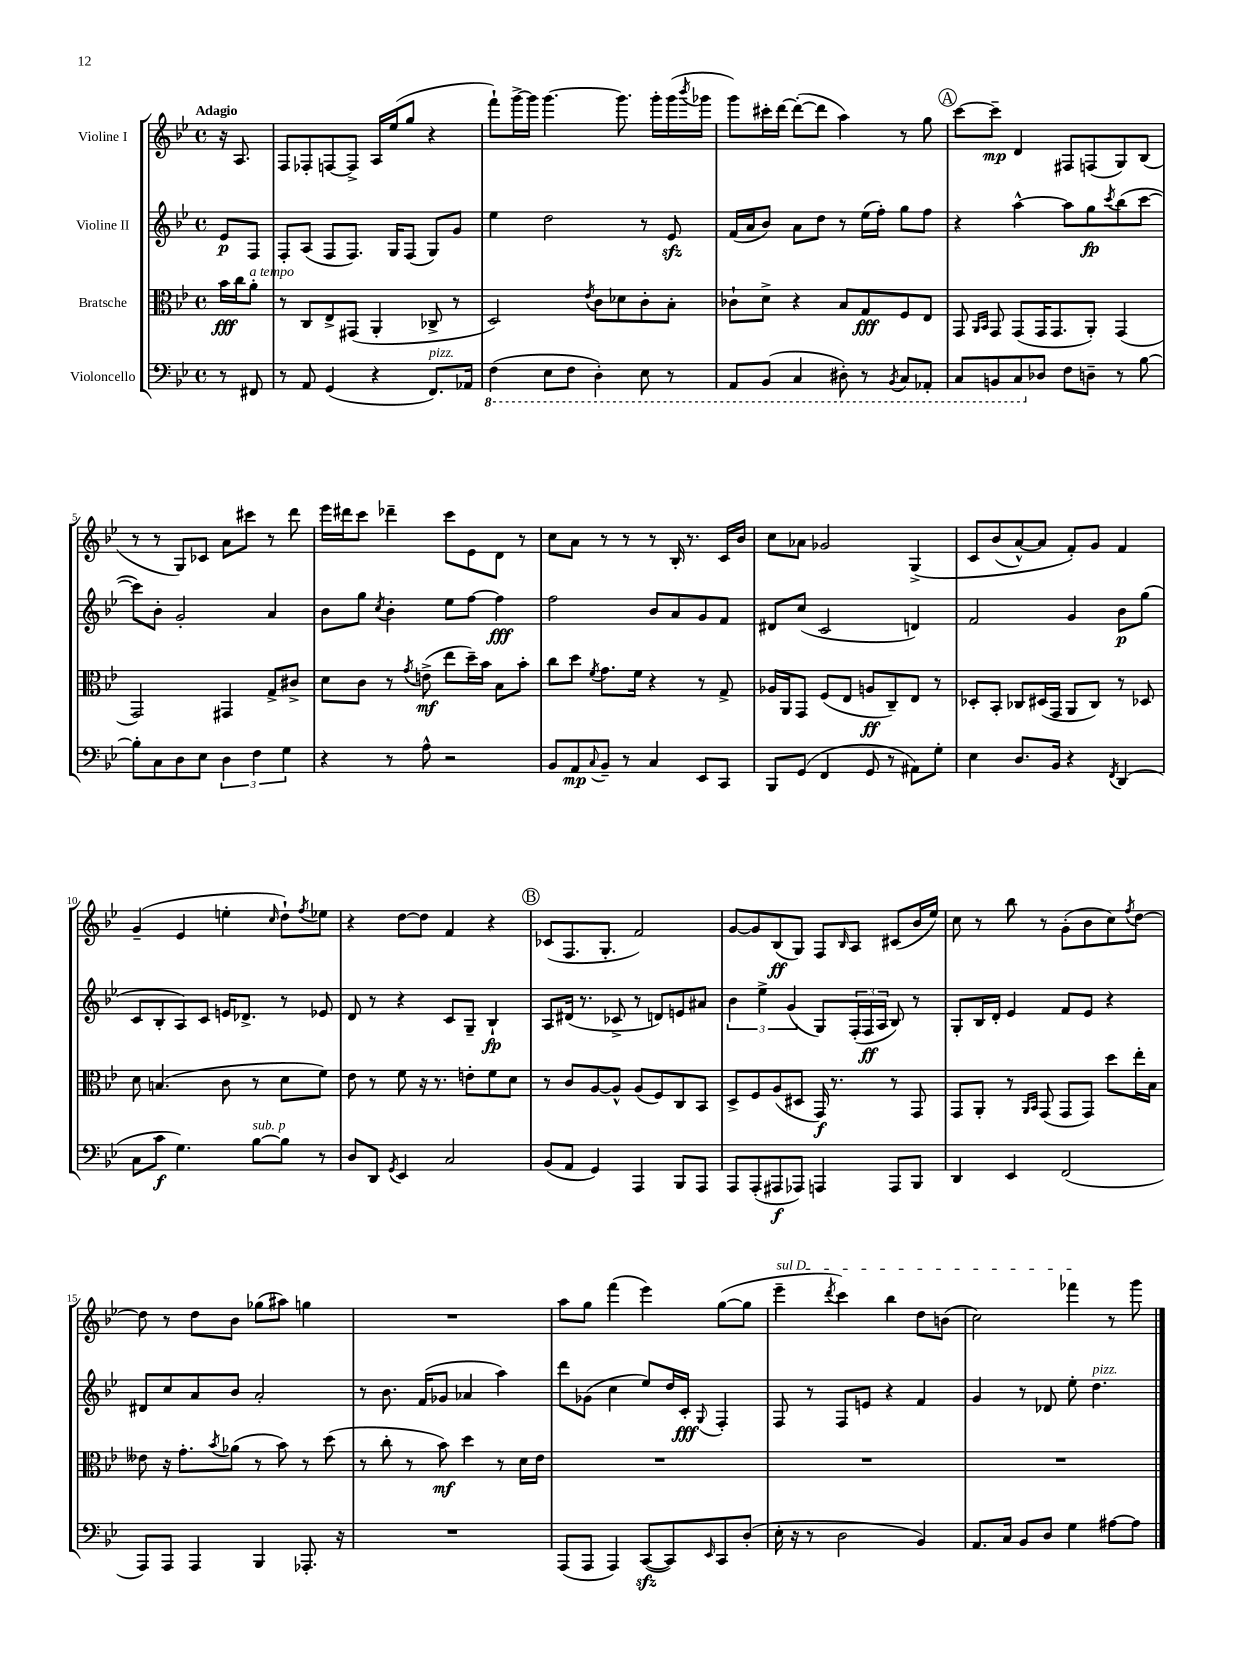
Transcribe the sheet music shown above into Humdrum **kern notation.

**kern	**kern	**kern	**kern
*staff4	*staff3	*staff2	*staff1
*clefF4	*clefC3	*clefG2	*clefG2
*k[b-e-]	*k[b-e-]	*k[b-e-]	*k[b-e-]
*M4/4	*M4/4	*M4/4	*M4/4
*met(c)	*met(c)	*met(c)	*met(c)
8r	16b-\LL	8e-/L	16r
.	16cc\J	.	8.A/
8FF#/	8a'\J	8F/J	.
=	=	=	=
8r	8r	8F'/L	8F/L
8AA/	8C/L	(8A/J	8F-'/
(4GG/	8E-^/	8F/L	[8F/
.	(8GG#/J	8.F/J)	8F^/]J
4r	4AA'/	.	16A/LL
.	.	16G/LK	(16ee-/J
.	.	(8F/J	8gg/J
8.FF/L)	8C-^/	8G/L)	4r
.	8r	8g/J	.
16AA-/Jk	.	.	.
=	=	=	=
(4FF\	2D/)	4ee-\	8fff`\L)
.	.	.	[16ggg^\L
.	.	.	16ggg\]JJ
8EE-\L	.	2dd\	[4.ggg\
8FF\J	.	.	.
.	8qe-/	.	.
4DD'\)	8c\L	.	.
.	8d-\	.	8.ggg\]
8EE-\	8c'\	8r	.
.	.	.	16ggg'\LL
8r	8B-'\J	8e-/	(16ggg\
.	.	.	8qbbb-/
.	.	.	16ggg-\JJ
=	=	=	=
8AAA/L	8c-`\L	(16f/LL	8ggg\L)
.	.	16a/J	.
(8BBB-/J	8d^\J	8b-/J)	16ccc#'\L
.	.	.	[16ddd\JJ
4CC/	4r	8a\L	(8ddd'\_L
.	.	8dd\J	8ddd\]J
8DD#'\)	8B-/L	8r	4aa\)
8r	8G/	(16ee-\LL	.
.	.	16ff'\JJ)	.
8qBBB-/	.	.	.
8CC/L	8F/	8gg\L	8r
8AAA-'/J	8E-/J	8ff\J	8gg\
=	=	=	=
8CC/L	8GG/	4r	[8ccc\L
.	16qqAA/LL	.	.
.	16qqBB-/JJ	.	.
8BBB/	8GG/	.	8ccc~\]J
8CC/	(8GG/L	[4aa^^\	4d/
8D-/J	16GG/K	.	.
.	8.GG/	.	.
8F\L	.	8aa\]L	8F#/L
8D~\J	8AA'/J)	8gg\	(8F/
.	.	8qccc/	.
8r	(4GG/	(8bb-\	8G/)
[8B-\	.	[8ccc\J	(8B-/J
=	=	=	=
8B-'\]L	2GG/)	8ccc\]L)	8r
8C\	.	8b-'\J	8r
8D\	.	2g'/	8G/L)
8E-\J	.	.	8c-/J
6D\	4GG#/	.	8a\L
.	.	.	8ccc#\J
6F\	.	.	.
.	8G^/L	4a/	8r
6G\	.	.	.
.	8c#^/J	.	8ddd\
=	=	=	=
4r	8d\L	8b-\L	16eee-\LL
.	.	.	16ddd#\J
.	8c\J	8gg\J	8ccc\J
.	.	8qcc/	.
8r	8r	4b-'\	4ddd-~\
.	8qg/	.	.
8A^^\	(8e^\	.	.
2r	8ee-\L	8ee-\L	8ccc\L
.	16dd~\L)	[8ff\J	8e-\
.	16b-\JJ	.	.
.	8B-\L	4ff\]	8d\J
.	8b-'\J	.	8r
=	=	=	=
8BB-/L	8cc\L	2ff\	8cc\L
8AA/	8dd\J	.	8a\J
8qqC/	8qf/	.	.
8BB-~/J	8.g\L	.	8r
8r	.	.	8r
.	16f\Jk	.	.
4C/	4r	8b-/L	8r
.	.	8a/	16B-'/
.	.	.	8.r
8EE-/L	8r	8g/	.
8CC/J	8G^/	8f/J	16c/LL
.	.	.	16b-/JJ
=	=	=	=
8BBB-/L	16A-/LL	8d#/L	8cc\L
.	16AA/J	.	.
(8GG/J	8GG/J	(8cc/J	8a-\J
4FF/	(8F/L	2c/	2g-/
.	8E-/J	.	.
8GG/	8A/L	.	.
8r	8C~/)	.	.
8AA#\L)	8E-/J	4d/)	&(4G^/
8G'\J	8r	.	.
=	=	=	=
4E-\	8D-'/L	2f/	8c/L
.	8BB-'/J	.	(8b-/
8.D/L	8C-/L	.	[8a^^/)
.	(16D#/L	.	8a/]J
16BB-/Jk	16GG/JJ	.	.
4r	8AA/L	4g/	8f'/L&)
.	8C-/J)	.	8g/J
8qFF/	.	.	.
(4DD/	8r	8b-\L	4f/
.	8D-/	(8gg\J	.
=	=	=	=
8C\L	8d\	8c/L	(4g~/
8c\J	(4.B/	8B-'/	.
4.G\)	.	8A/)	4e-/
.	.	8c/J	.
.	8c\	16e/LK	4ee'\
.	.	8.d-^/J	.
[8B-\L	8r	.	.
.	.	.	16qqcc/
8B-\]J	8d\L	8r	8dd`\L)
.	.	.	8qff/
8r	8f\J)	8e-/	8ee-\J
=	=	=	=
8D/L	8e-\	8d/	4r
8DD/J	8r	8r	.
8qGG/	.	.	.
4EE-/	8f\	4r	[8dd\L
.	16r	.	8dd\]J
.	8.r	.	.
2C/	.	8c/L	4f/
.	8e'\L	8G~/J	.
.	8f\	4B-`/	4r
.	8d\J	.	.
=	=	=	=
(8BB-/L	8r	8A/L	(8c-/L
8AA/J	8c/L	(16d#/Jk	8.F/
.	.	8.r	.
4GG/)	[8A/	.	.
.	.	.	8.G'/J
.	8A^^/]J	8c-^/	.
4AAA/	(8A/L	8r	2f/)
.	8F/)	8d/L)	.
8BBB-/L	8C/	8e/	.
8AAA/J	8BB-/J	8a#/J	.
=	=	=	=
8AAA/L	8D^/L	6b-\	[8g/L
(8AAA'/	8F/	.	8g/]
.	.	6ee-^\	.
8AAA#/	(8A/	.	(8B-/
.	.	(6g/	.
8AAA-/J)	8D#/J	.	8G/J)
4AAA/	16GG/)	8G/L)	8F/L
.	8.r	.	.
.	.	.	16qqB-/
.	.	(24F'/L	8A/J
.	.	24F/	.
.	.	24A/JJ	.
8AAA/L	8r	8B-/)	(8c#/L
8BBB-/J	8GG/	8r	16b-/L
.	.	.	16ee-/JJ)
=	=	=	=
4DD/	8GG/L	8G'/L	8cc\
.	8AA'/J	16B-/L	8r
.	.	16d'/JJ	.
4EE-/	8r	4e-/	8bb-\
.	16qqAA/LL	.	.
.	16qqBB-/JJ	.	.
.	(8GG/	.	8r
(2FF/	8GG/L	8f/L	(8g'\L
.	8GG/J)	8e-/J	8b-\
.	8dd\L	4r	8cc\)
.	.	.	8qff/
.	16ee-'\L	.	[8dd\J
.	16B-\JJ	.	.
=	=	=	=
8AAA/L)	8e--\	8d#/L	8dd\]
8AAA/J	16r	8cc/	8r
.	8.g'\L	.	.
4AAA/	.	8a/	8dd\L
.	8qb-/	.	.
.	(8a-\J	8b-/J	8b-\J
4BBB-/	8r	2a'/	(8gg-\L
.	8b-\)	.	8aa#\J)
8.AAA-'/	8r	.	4gg\
.	(8dd\	.	.
16r	.	.	.
=	=	=	=
1r	8r	8r	1r
.	8cc'\	8.b-\	.
.	8r	.	.
.	.	(16f/LK	.
.	8b-\)	8g-/J	.
.	4dd\	4a-/	.
.	8r	4aa\)	.
.	16d\LL	.	.
.	16e-\JJ	.	.
=	=	=	=
(8AAA/L	1r	8ddd\L	8aa\L
8AAA/J	.	(8g-\J	8gg\J
4AAA/)	.	4cc\	(4fff\
([8CC/L	.	8ee-/L)	4eee-\)
8CC/])	.	16dd/L	.
.	.	16c'/JJ	.
16qqEE-/	.	8qqG/	.
8CC/	.	4F'/	([8gg\L
(8D'/J	.	.	8gg\]J
=	=	=	=
16E-'\	1r	8F/	4eee-~\
16r	.	.	.
8r	.	8r	.
.	.	.	8qddd/
2D\	.	8F/L	4ccc\)
.	.	8e/J	.
.	.	4r	4bb-\
4BB-/)	.	4f/	8dd\L
.	.	.	(8b\J
=	=	=	=
8.AA/L	1r	4g/	2cc\)
16C/Jk	.	.	.
8BB-/L	.	8r	.
8D/J	.	8d-/	.
4G\	.	8ee-'\	4fff-\
.	.	4.dd\	.
[8A#\L	.	.	8r
8A#\]J	.	.	8ggg\
==	==	==	==
*-	*-	*-	*-
